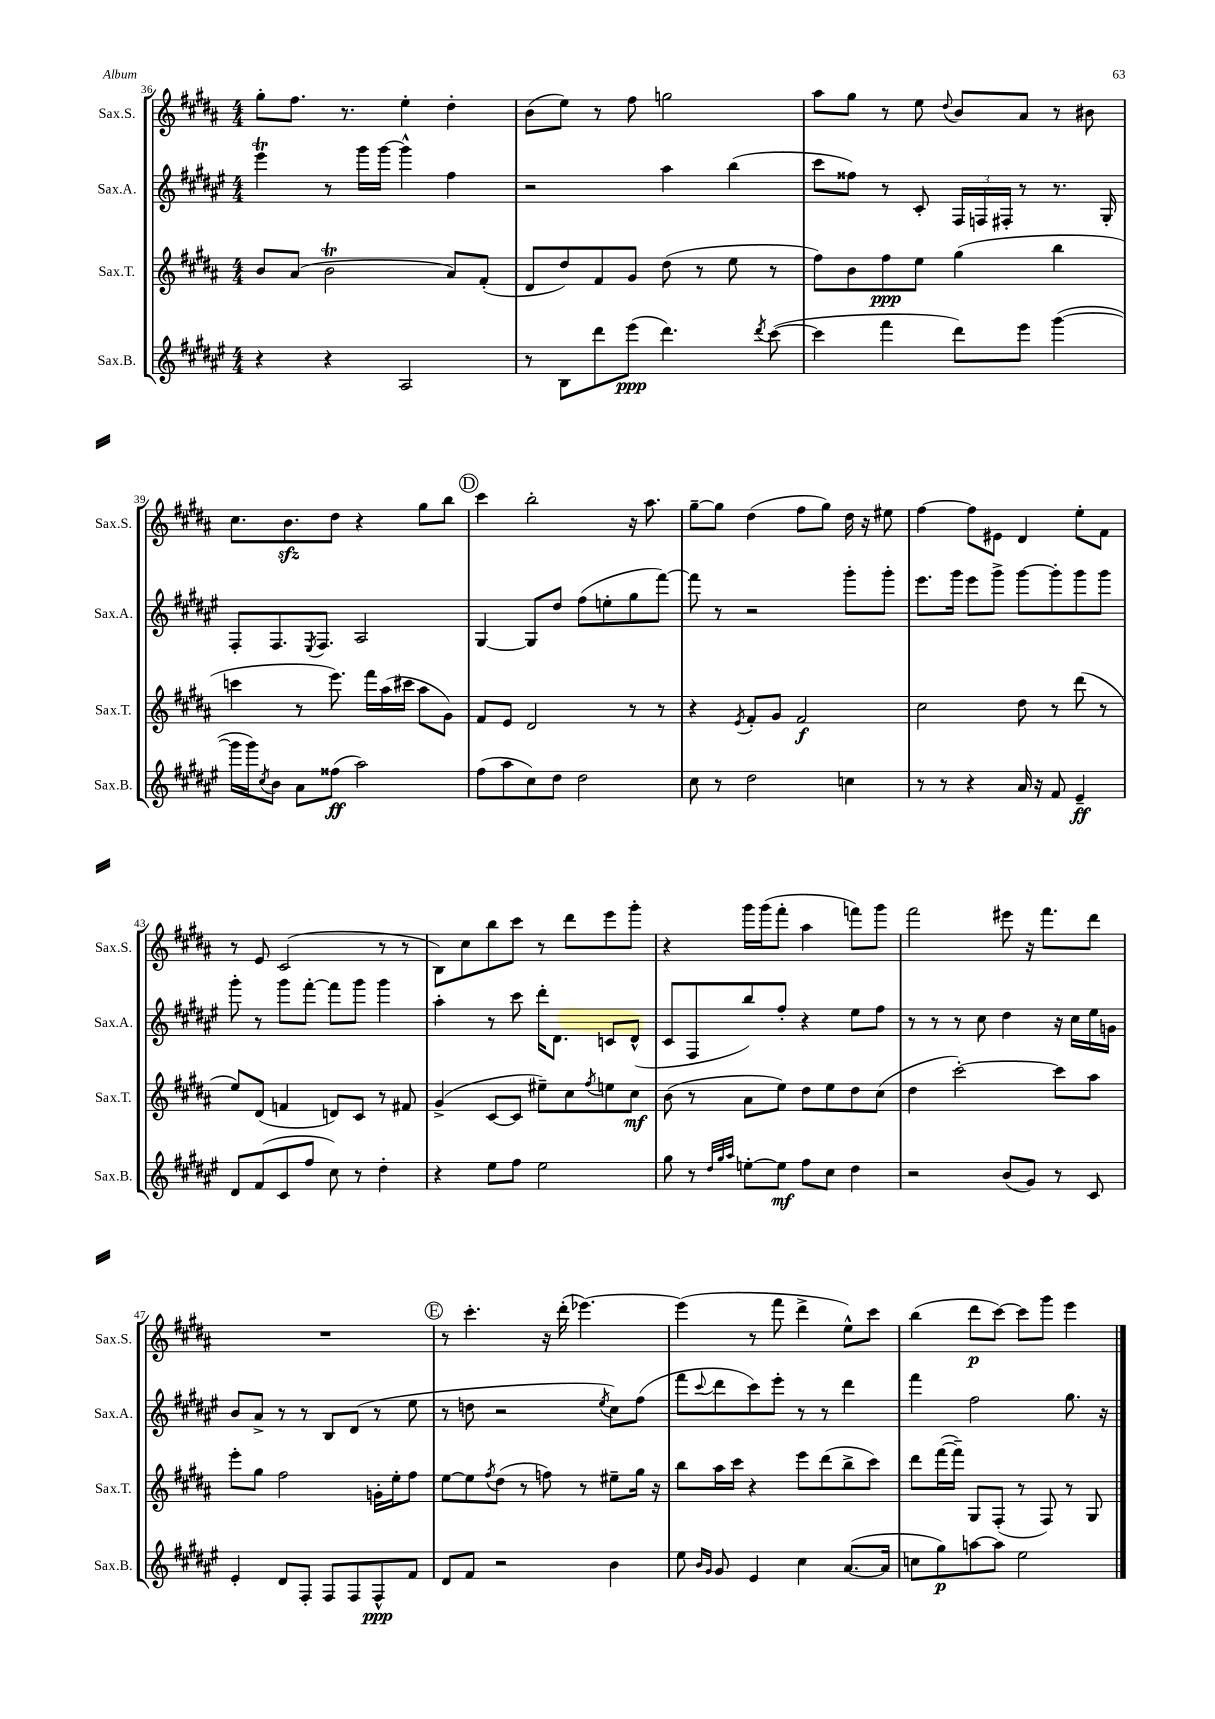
<<
\new StaffGroup <<
\new Staff = "s0" \with { instrumentName = "Sax.S." shortInstrumentName = "Sax.S." } {
    \clef treble \key b \major \numericTimeSignature \time 4/4
    gis''8-. fis''8. r8. e''4-. dis''4-. |
    b'8( e''8) r8 fis''8 g''2 |
    ais''8 gis''8 r8 e''8 \appoggiatura { dis''8 } b'8 ais'8 r8 bis'8 |
    cis''8. b'8.\sfz dis''8 r4 gis''8 b''8 |
    \mark \markup { \circle "D" } cis'''4 b''2-. r16 ais''8. |
    gis''8~-- gis''8 dis''4( fis''8 gis''8) dis''16 r16 eis''8 |
    fis''4~ fis''8 eis'8 dis'4 e''8-. fis'8 |
    r8 e'8 cis'2( r8 r8 |
    b8) cis''8 b''8 cis'''8 r8 dis'''8 e'''8 gis'''8-. |
    r4 gis'''16 gis'''16( fis'''8-. ais''4 f'''8) gis'''8 |
    fis'''2 eis'''8 r16 fis'''8. dis'''8 |
    R1 |
    \mark \markup { \circle "E" } r8 cis'''4.-. r16 dis'''16-.( ees'''4.~) |
    ees'''4( r8 fis'''8 dis'''4-> e''8-^) cis'''8 |
    b''4( dis'''8\p cis'''8~) cis'''8 gis'''8 e'''4 \bar "|." |
}
\new Staff = "s1" \with { instrumentName = "Sax.A." shortInstrumentName = "Sax.A." } {
    \clef treble \key fis \major \numericTimeSignature \time 4/4
    eis'''4\trill r8 gis'''16 gis'''16~ gis'''4-^ fis''4 |
    r2 ais''4 b''4( |
    cis'''8 fisis''8) r8 cis'8-. \tuplet 3/2 { fis16 f16 fis16-. } r8 r8. gis16-. |
    fis8-. fis8. \acciaccatura { eis8 } fis8. ais2 |
    \mark \markup { \circle "D" } gis4~ gis8 dis''8 fis''8( e''8-. gis''8 fis'''8~) |
    fis'''8 r8 r2 gis'''8-. gis'''8-. |
    eis'''8. gis'''16 eis'''8 gis'''8-> gis'''8~ gis'''8-. gis'''8 gis'''8 |
    gis'''8-. r8 gis'''8 fis'''8~-. fis'''8 gis'''8 gis'''4 |
    ais''4-. r8 cis'''8 dis'''16-. dis'8. c'8 dis'8-^( |
    cis'8 fis8 b''8) fis''8-. r4 eis''8 fis''8 |
    r8 r8 r8 cis''8 dis''4 r16 cis''16 eis''16 g'16 |
    b'8 ais'8-> r8 r8 b8 dis'8( r8 eis''8 |
    \mark \markup { \circle "E" } r8 d''8 r2 \acciaccatura { eis''8 } cis''8) fis''8( |
    fis'''8 \appoggiatura { cis'''8 } dis'''8 cis'''8) eis'''8-. r8 r8 dis'''4 |
    fis'''4 fis''2 gis''8. r16 \bar "|." |
}
\new Staff = "s2" \with { instrumentName = "Sax.T." shortInstrumentName = "Sax.T." } {
    \clef treble \key b \major \numericTimeSignature \time 4/4
    b'8 ais'8( b'2\trill ais'8) fis'8-.( |
    dis'8 dis''8) fis'8 gis'8 dis''8( r8 e''8 r8 |
    fis''8) b'8 fis''8\ppp e''8 gis''4( b''4 |
    c'''4 r8 e'''8.) fis'''16 ais''16( cis'''16 ais''8 gis'8) |
    \mark \markup { \circle "D" } fis'8 e'8 dis'2 r8 r8 |
    r4 \acciaccatura { e'8 } fis'8-. gis'8 fis'2\f |
    cis''2 dis''8 r8 dis'''8( r8 |
    e''8) dis'8( f'4 d'8) cis'8 r8 fis'8 |
    gis'4->( cis'8~ cis'8 eis''8--) cis''8 \acciaccatura { fis''8 } e''8 cis''8\mf |
    b'8( r8 ais'8 e''8) dis''8 e''8 dis''8 cis''8( |
    dis''4 cis'''2~-.) cis'''8 ais''8 |
    e'''8-. gis''8 fis''2 g'16-. e''16-. fis''8 |
    \mark \markup { \circle "E" } e''8~ e''8 \acciaccatura { fis''8 } dis''8( r8 f''8) r8 eis''8-- gis''16 r16 |
    b''8 ais''16 cis'''16 r4 e'''8 dis'''8( b''8-> cis'''8) |
    dis'''8 fis'''16~( fis'''16--) gis8 fis8-.( r8 fis8) r8 gis8 \bar "|." |
}
\new Staff = "s3" \with { instrumentName = "Sax.B." shortInstrumentName = "Sax.B." } {
    \clef treble \key fis \major \numericTimeSignature \time 4/4
    r4 r4 ais2 |
    r8 b8 dis'''8 eis'''8\ppp( dis'''4.) \acciaccatura { dis'''8 } cis'''8~( |
    cis'''4 fis'''4 dis'''8) eis'''8 gis'''4~( |
    gis'''16 gis'''16) \acciaccatura { cis''8 } b'8 ais'8 fisis''8\ff( ais''2) |
    \mark \markup { \circle "D" } fis''8( ais''8 cis''8) dis''8 dis''2 |
    cis''8 r8 dis''2 c''4 |
    r8 r8 r4 ais'16 r16 fis'8 eis'4--\ff |
    dis'8 fis'8( cis'8 fis''8 cis''8) r8 dis''4-. |
    r4 eis''8 fis''8 eis''2 |
    gis''8 r8 \grace { dis''32 gis''32 ais''32 } e''8~-. e''8\mf fis''8 cis''8 dis''4 |
    r2 b'8( gis'8) r8 cis'8 |
    eis'4-. dis'8 fis8-. fis8 fis8 fis8-^\ppp fis'8 |
    \mark \markup { \circle "E" } dis'8 fis'8 r2 b'4 |
    eis''8 \grace { b'16 gis'16 } gis'8 eis'4 cis''4 ais'8.~( ais'16 |
    c''8 gis''8\p) a''8~ a''8 eis''2 \bar "|." |
}
>>
>>
\layout { \context { \Score currentBarNumber = #36 } }
